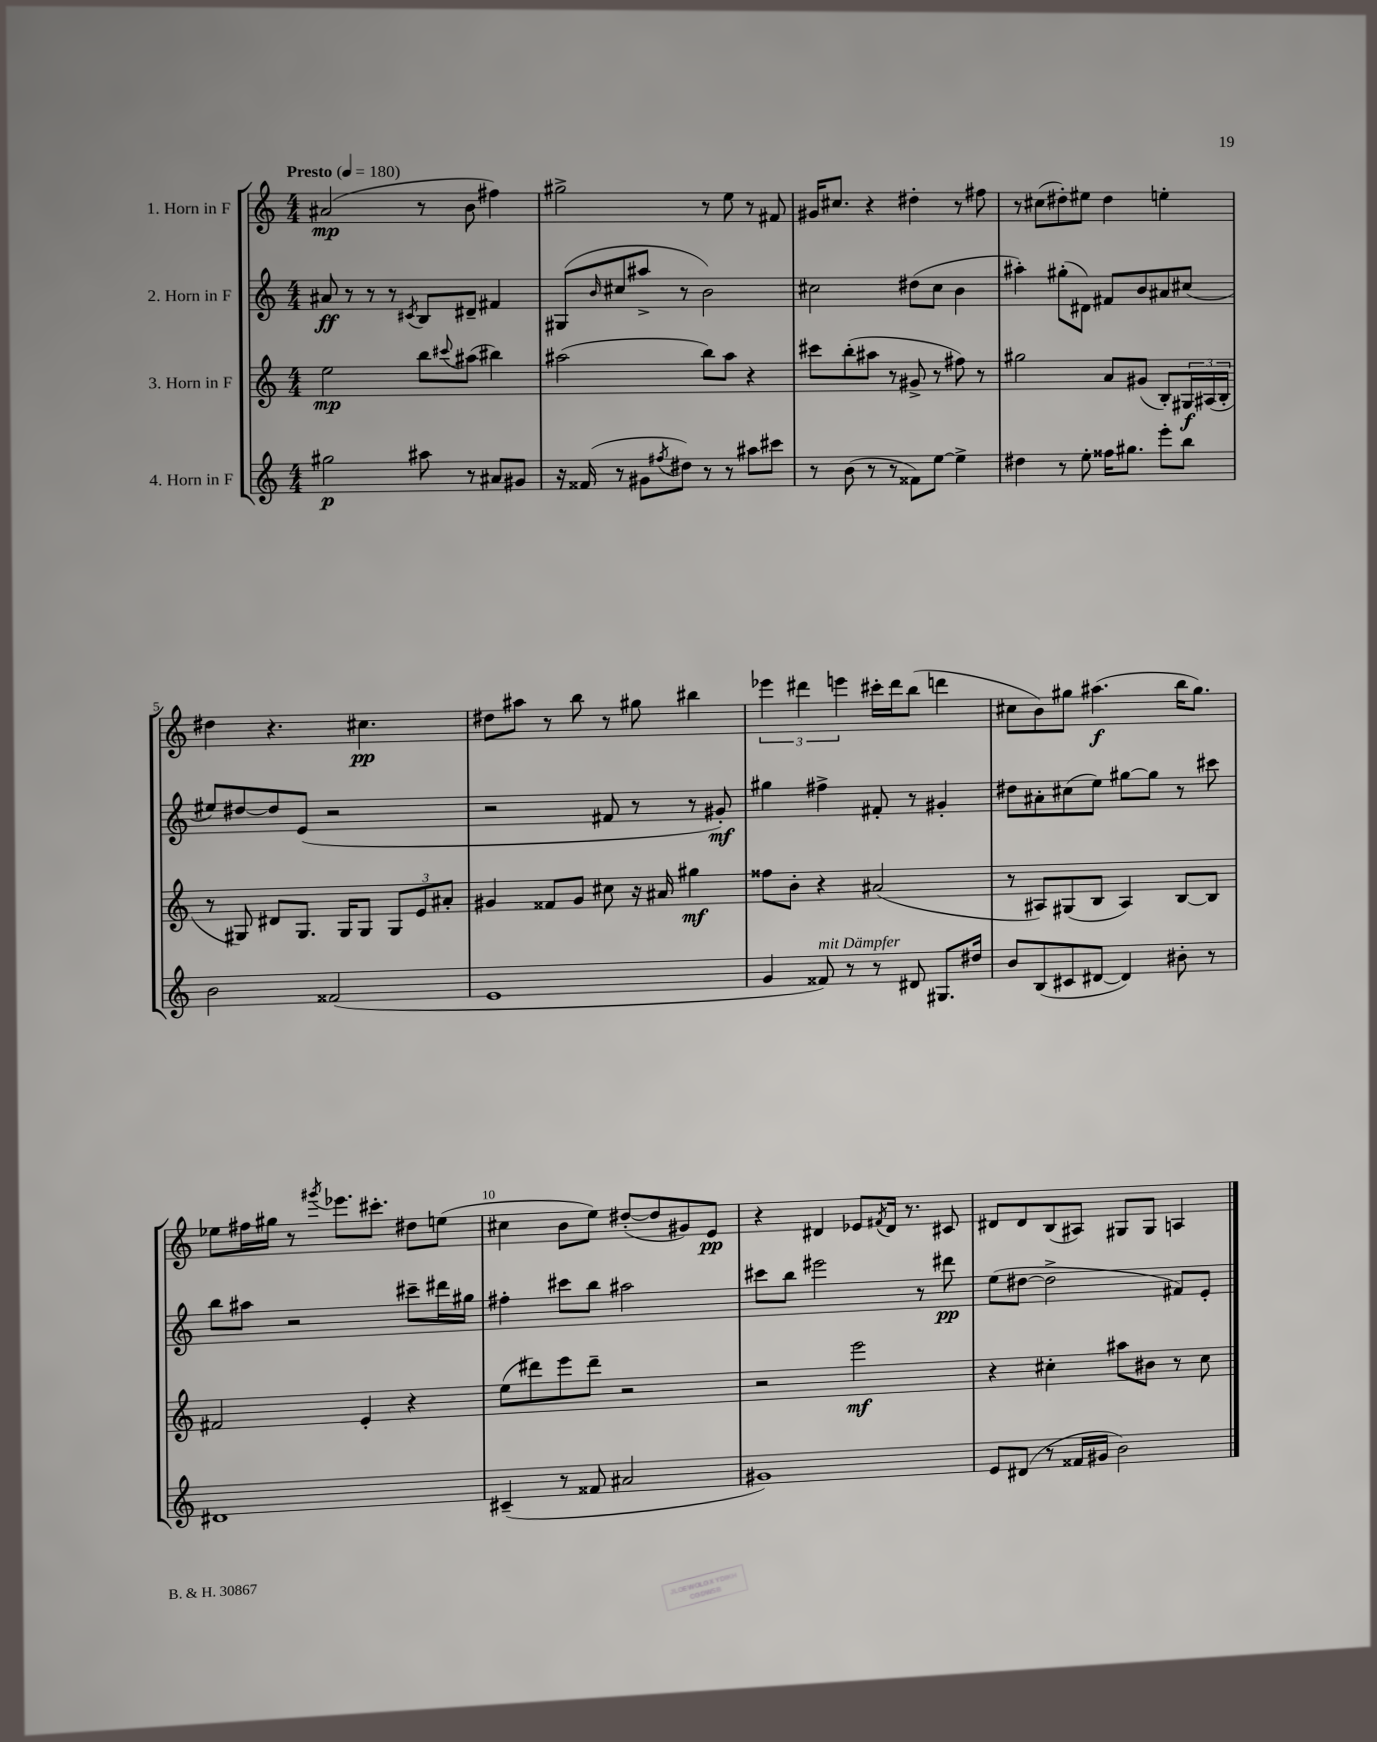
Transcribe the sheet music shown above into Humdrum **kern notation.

**kern	**kern	**kern	**kern
*staff4	*staff3	*staff2	*staff1
*clefG2	*clefG2	*clefG2	*clefG2
*k[]	*k[]	*k[]	*k[]
*M4/4	*M4/4	*M4/4	*M4/4
*MM180	*MM180	*MM180	*MM180
2gg#\	2ee\	8a#/	(2a#/
.	.	8r	.
.	.	8r	.
.	.	8r	.
.	.	8qc#/	.
8aa#\	8bb\L	8B/L	8r
.	8qqccc#/	.	.
8r	(8aa#\J	8d#~/J	8b\
8a#/L	4bb#\)	4f#/	4ff#\)
8g#/J	.	.	.
=	=	=	=
16r	(2aa#\	(8G#/L	2gg#^\
(16f##/	.	.	.
.	.	16qqb/	.
8r	.	8cc#/	.
8g#\L	.	8aa#^/J	.
8qff#/	.	.	.
8dd#\J)	.	8r	.
8r	8bb\L)	2b\)	8r
8r	8aa#\J	.	8ee\
8aa#\L	4r	.	8r
8ccc#\J	.	.	8f#/
=	=	=	=
8r	8ccc#\L	2cc#\	16g#/LK
.	.	.	8.cc#/J
(8b\	(8bb'\	.	.
8r	8aa#\J	.	4r
8r	8r	.	.
8f##\L)	8g#^/	(8dd#\L	4dd#'\
[8ee\J	8r	8cc#\J	.
4ee^\]	8ff#\)	4b\	8r
.	8r	.	8ff#\
=	=	=	=
4dd#\	2gg#\	4aa#'\)	8r
.	.	.	(8cc#\L
8r	.	(8gg#'\L	8dd#'\)
8ee'\	.	8d#\J)	8ee#\J
16ff##\LK	8a/L	8f#/L	4dd#\
8.gg#\J	.	.	.
.	(8g#/J	8b/	.
8eee'\L	8B'/L)	8a#/	4ee'\
8bb\J	24G#/L	(8cc#/J	.
.	(24A#/	.	.
.	24B'/JJ	.	.
=	=	=	=
2b\	8r	8ee#/L)	4dd#\
.	8G#/)	[8dd#/	.
.	8d#/L	8dd#/]	4.r
.	8.G#/J	(8e/J	.
(2f##/	.	2r	.
.	16G#/LK	.	.
.	8G#/J	.	4.cc#\
.	12G#/L	.	.
.	12e/	.	.
.	12a#'/J	.	.
=	=	=	=
1e	4g#/	2r	8dd#\L
.	.	.	8aa#\J
.	8f##/L	.	8r
.	8g#/J	.	8bb\
.	8cc#\	8f#/	8r
.	16r	8r	8gg#\
.	16a#/	.	.
.	4gg#\	8r	4bb#\
.	.	8g#'/)	.
=	=	=	=
4g/	8ff##\L	4gg#\	6eee-\
.	8b'\J	.	.
.	.	.	6ddd#\
8f##/)	4r	4ff#^\	.
.	.	.	6eee\
8r	.	.	.
8r	(2a#/	8f#'/	16ccc#'\LL
.	.	.	16ddd#\J
8d#/	.	8r	(8bb\J
8.G#/L	.	4g#'/	4ddd\
16dd#/Jk	.	.	.
=	=	=	=
8b/L	8r	8dd#\L	8cc#\L
(8B/	8A#/L)	8a#'\	8b\)
8c#/	(8G#/	(8cc#\	8gg#\J
[8d#/J	8B/J	8ee\J)	(4.aa#\
4d#/])	4A#/)	[8gg#\L	.
.	.	8gg#\]J	.
8b#'\	[8B/L	8r	16bb\LK
.	.	.	8.gg#\J)
8r	8B/]J	8ccc#\	.
=	=	=	=
1d#	2f#/	8bb\L	8ee-\L
.	.	8aa#\J	16ff#\L
.	.	.	16gg#\JJ
.	.	2r	8r
.	.	.	8qggg#/
.	.	.	8.eee-\L
.	4e'/	.	.
.	.	.	8.ccc#'\J
.	4r	8ccc#~\L	8dd#\L
.	.	16ddd#\L	(8ee\J
.	.	16gg#\JJ	.
=	=	=	=
(4c#~/	(8ee\L	4ff#'\	4cc#\
.	8ddd#\)	.	.
8r	8eee\	8ccc#\L	8b\L
8f##/	8ddd#~\J	8bb\J	8ee\J)
2a#/	2r	2aa#\	([8dd#'/L
.	.	.	8dd#/]
.	.	.	8g#/)
.	.	.	8e/J
=	=	=	=
1g#)	2r	8ccc#\L	4r
.	.	8bb\J	.
.	.	2eee#\	4d#/
.	2eee\	.	8e-/L
.	.	.	8qf#/
.	.	.	16d#/Jk
.	.	.	8.r
.	.	8r	.
.	.	8ddd#\	8c#/
=	=	=	=
8e/L	4r	(8ee\L	8d#/L
(8d#/J	.	[8dd#\J	8d#/
8r	4cc#'\	2dd#^\]	(8B/
16f##/LL	.	.	8A#/J)
16g#/JJ	.	.	.
2b\)	8aa#\L	.	8G#/L
.	8b#\J	.	8G#/J
.	8r	8f#/L)	4A/
.	8cc#\	8e'/J	.
==	==	==	==
*-	*-	*-	*-
